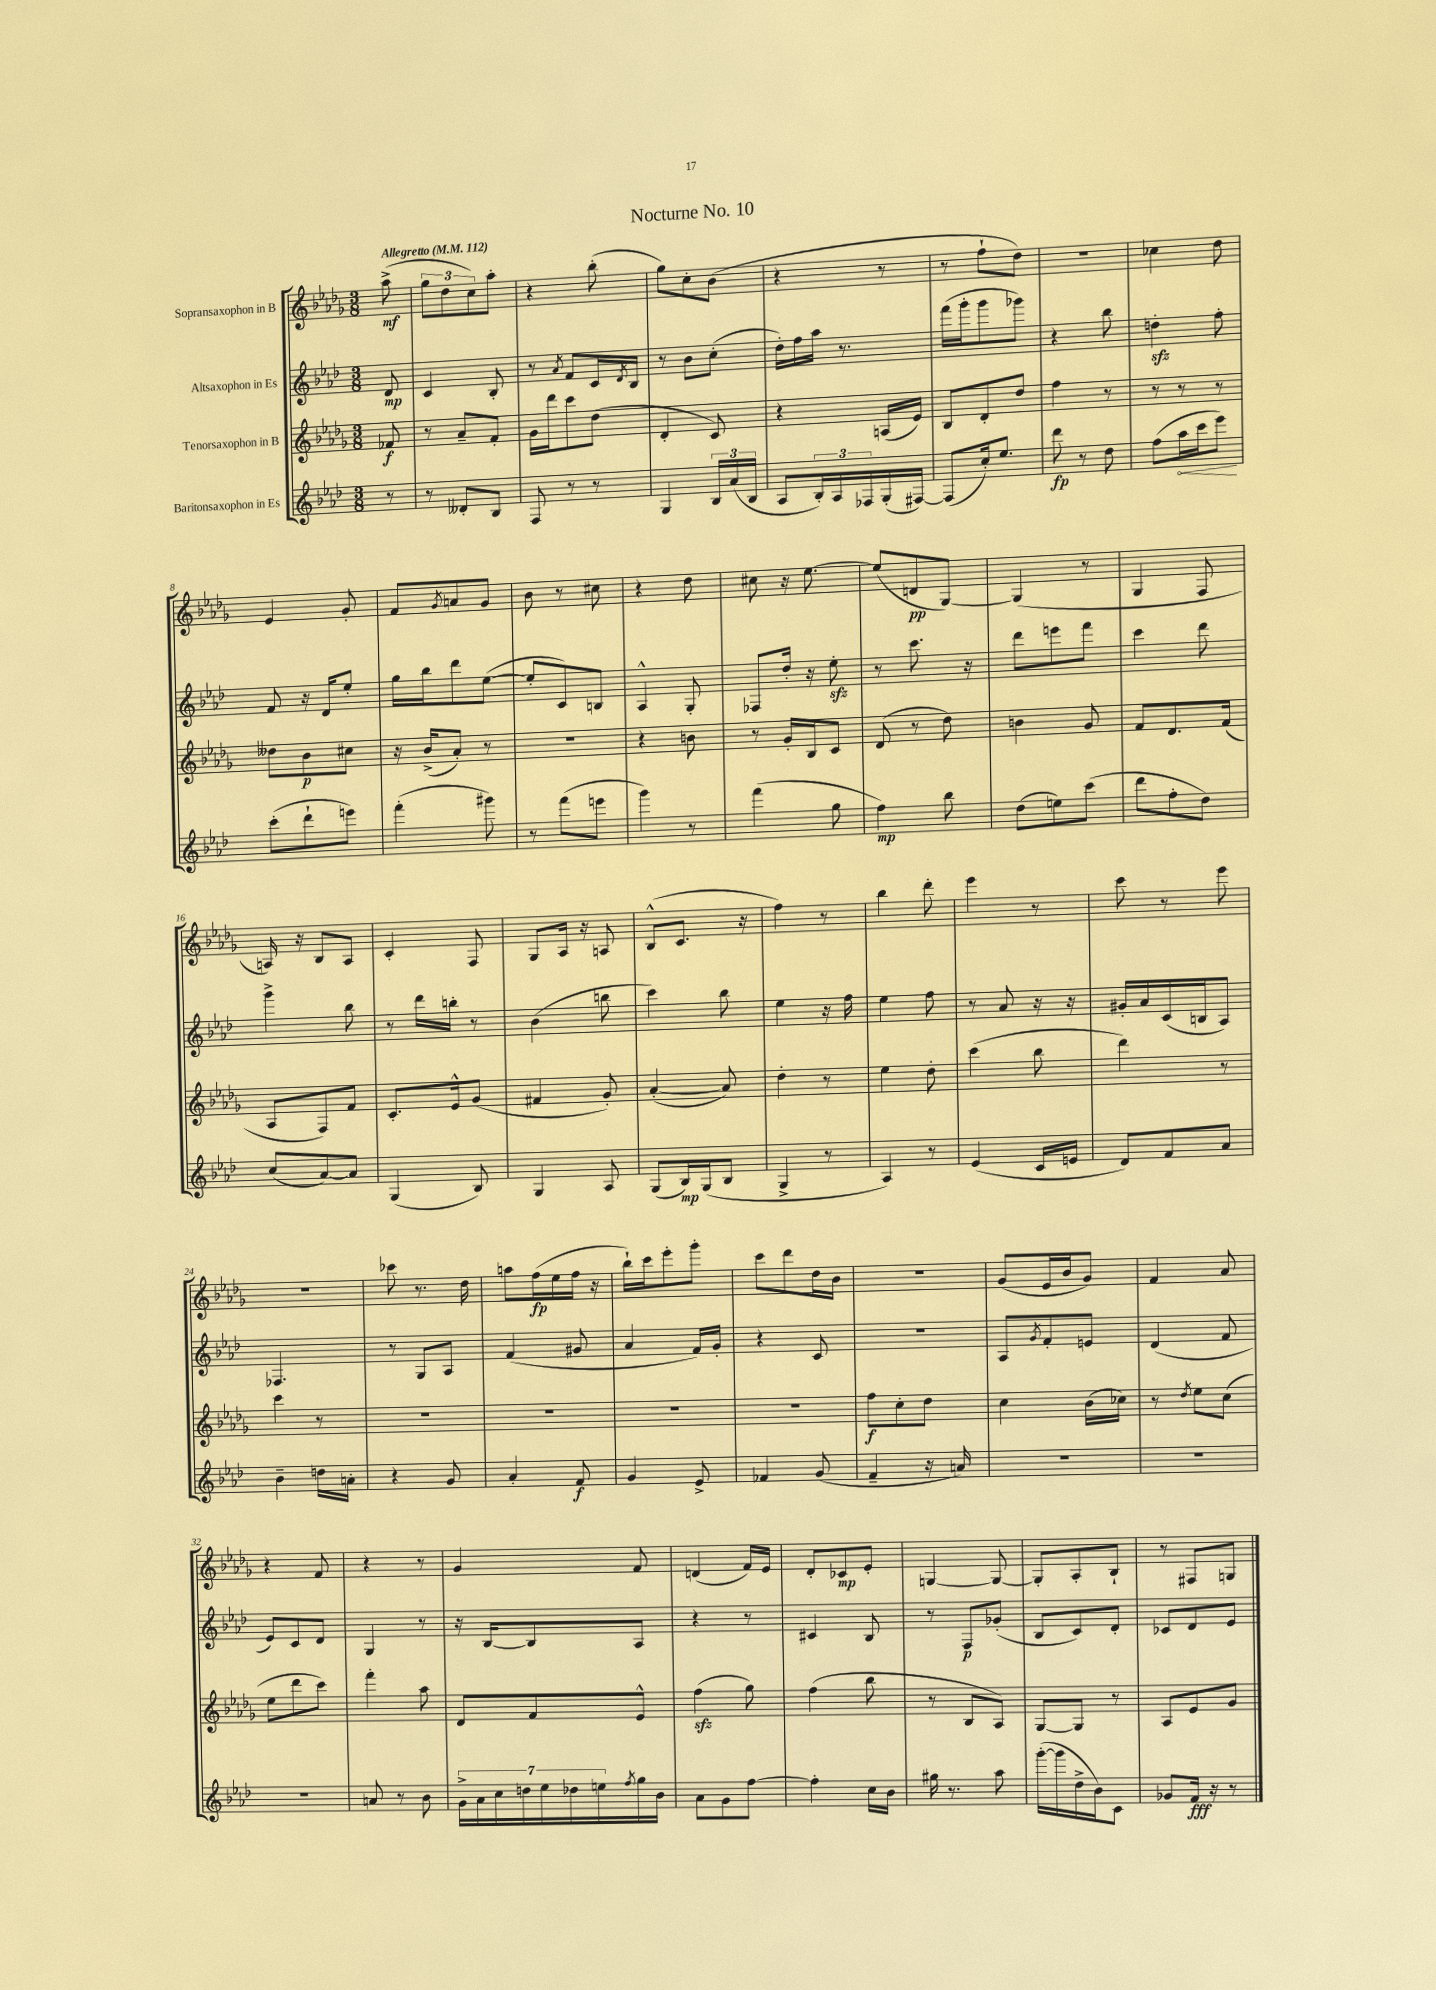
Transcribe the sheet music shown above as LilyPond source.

\header { title = "Nocturne No. 10" }
<<
\new StaffGroup <<
\new Staff = "s0" \with { instrumentName = "Sopransaxophon in B" } {
    \clef treble \key des \major \numericTimeSignature \time 3/8 \partial 8 \tempo "Allegretto" 4 = 112
    aes''8->\mf( |
    \tuplet 3/2 { ges''8 des''8 c''8) } aes''8-. |
    r4 bes''8-.( |
    ges''8) c''8-. bes'8( |
    r4 r8 |
    r8 f''8-! des''8) |
    R4. |
    ces''4 des''8 |
    ees'4 ges'8-. |
    f'8 \acciaccatura { ges'8 } a'8 ges'8 |
    bes'8 r8 cis''8 |
    r4 des''8 |
    cis''8 r16 ees''8.~ |
    ees''8( d'8\pp ges8~) |
    ges4( r8 |
    ges4 f8 |
    a16) r16 bes8 a8 |
    c'4-. f8 |
    ges8 aes16 r16 a8 |
    bes8-^( c'8. r16 |
    f''4) r8 |
    bes''4 des'''8-. |
    ees'''4 r8 |
    c'''8 r8 ees'''8 |
    R4. |
    ces'''8 r8. des''16 |
    a''8 f''16\fp( ees''16 f''16 r16 |
    bes''16-!) c'''16 ees'''8-. ges'''8-. |
    c'''8 des'''8 des''16 bes'16 |
    R4. |
    ges'8( ees'16 bes'16 ges'8) |
    f'4 aes'8 |
    r4 f'8 |
    r4 r8 |
    ges'4 f'8 |
    d'4( f'16) ees'16 |
    des'8-. ces'8\mp ees'8-. |
    g4~ g8~ |
    g8-. aes8-. bes8-! |
    r8 fis8 g8 \bar "|." |
}
\new Staff = "s1" \with { instrumentName = "Altsaxophon in Es" } {
    \clef treble \key aes \major \numericTimeSignature \time 3/8 \partial 8
    des'8\mp |
    c'4 bes8-. |
    r8 \acciaccatura { aes'8 } f'8 c'16 \acciaccatura { des'8 } bes16 |
    r8 bes'8 c''8-.( |
    des''16-.) f''16 aes''16 r8. |
    f'''16( g'''16-. g'''8 ges'''8) |
    r4 bes''8 |
    d''4-.\sfz f''8-. |
    f'8 r16 des'16 ees''8-. |
    g''16 bes''16 des'''8 ees''8~( |
    ees''8-. c'8) b8 |
    aes4-^ g8-. |
    fes8 des''16-. r16 ees''8-.\sfz |
    r8 c'''8. r16 |
    des'''8 e'''8 f'''8 |
    c'''4 des'''8 |
    g'''4-> bes''8 |
    r8 des'''16 b''16-. r8 |
    bes'4( b''8 |
    c'''4) bes''8 |
    ees''4 r16 f''16 |
    ees''4 f''8 |
    r8 aes'8 r16 r16 |
    gis'16-. aes'16 c'16( b16 aes8) |
    fes4. |
    r8 g8 aes8 |
    f'4( gis'8 |
    aes'4 f'16) g'16-. |
    r4 c'8 |
    R4. |
    aes8 \acciaccatura { g'8 } f'8-. e'8 |
    des'4( f'8 |
    ees'8) c'8 des'8 |
    g4 r8 |
    r16 bes16~ bes8 aes8 |
    r4 r8 |
    cis'4 bes8 |
    r8 f8\p ges'8-.( |
    bes8 c'8) des'8-. |
    ces'8 des'8 ees'8 \bar "|." |
}
\new Staff = "s2" \with { instrumentName = "Tenorsaxophon in B" } {
    \clef treble \key des \major \numericTimeSignature \time 3/8 \partial 8
    fes'8\f |
    r8 aes'8-- f'8-. |
    ges'16 des'''16 c'''8 des''8( |
    des'4-. c'8) |
    r4 a16( ees'16) |
    bes8 des'8-. des''8 |
    f''4 r8 |
    r8 r8 r8 |
    deses''8 bes'8\p cis''8 |
    r16 bes'16->( aes'8-.) r8 |
    R4. |
    r4 b'8 |
    r8 ges'16-. bes16 c'8 |
    des'8( r8 des''8) |
    b'4 ges'8 |
    f'8 des'8. f'16( |
    aes8 f8) f'8 |
    c'8.-. ees'16-^ ges'8( |
    fis'4 ges'8-.) |
    aes'4~-.( aes'8) |
    des''4-. r8 |
    ees''4 des''8-. |
    c'''4( bes''8 |
    des'''4) r8 |
    c'''4 r8 |
    R4. |
    R4. |
    R4. |
    r4. |
    f''8\f c''8-. des''8 |
    c''4 bes'16( ces''16) |
    r8 \acciaccatura { des''8 } ees''8 c''8( |
    ees''8 des'''8 c'''8) |
    f'''4-. aes''8 |
    des'8 f'8 ees'8-^ |
    f''4\sfz( ges''8) |
    f''4( bes''8 |
    r8 bes8 aes8) |
    ges8~ ges8 r8 |
    aes8 ees'8 ges'8 \bar "|." |
}
\new Staff = "s3" \with { instrumentName = "Baritonsaxophon in Es" } {
    \clef treble \key aes \major \numericTimeSignature \time 3/8 \partial 8
    r8 |
    r8 deses'8-. bes8 |
    f8 r8 r8 |
    g4 \tuplet 3/2 { bes16 aes'16( bes16 } |
    aes8 \tuplet 3/2 { bes16-.) aes16 fes16 } g16-.( fis16~) |
    fis8( c''16-.) ees''8. |
    des'''8\fp r8 des''8 |
    f''8( \once \override Hairpin.circled-tip = ##t aes''16\< c'''16 ees'''8\!) |
    c'''8-.( des'''8-! e'''8) |
    f'''4-.( gis'''8) |
    r8 f'''8( e'''8 |
    g'''4) r8 |
    f'''4( g''8 |
    f''4\mp) bes''8 |
    des''8( e''8) c'''8( |
    des'''8 f''8-. des''8) |
    c''8( aes'8~) aes'8 |
    g4( bes8) |
    g4 aes8 |
    g8( bes16\mp) g16( bes8 |
    g4-> r8 |
    aes4) r8 |
    ees'4( c'16 e'16 |
    des'8) f'8 aes'8 |
    bes'4-- d''16 a'16-. |
    r4 g'8 |
    aes'4-. f'8\f |
    g'4 ees'8-> |
    fes'4 g'8( |
    f'4-- r16 a'16) |
    R4. |
    R4. |
    R4. |
    a'8 r8 bes'8 |
    \tuplet 7/4 { g'16-> aes'16 c''16 d''16 ees''16 des''16 e''16 } \acciaccatura { f''8 } g''16 bes'16 |
    aes'8 g'8 f''8~ |
    f''4-. c''16 bes'16 |
    gis''16 r8. aes''8 |
    g'''16~-.( g'''16 des''16-> bes'16) c'8 |
    ges'8 f'16\fff r16 r8 \bar "|." |
}
>>
>>
